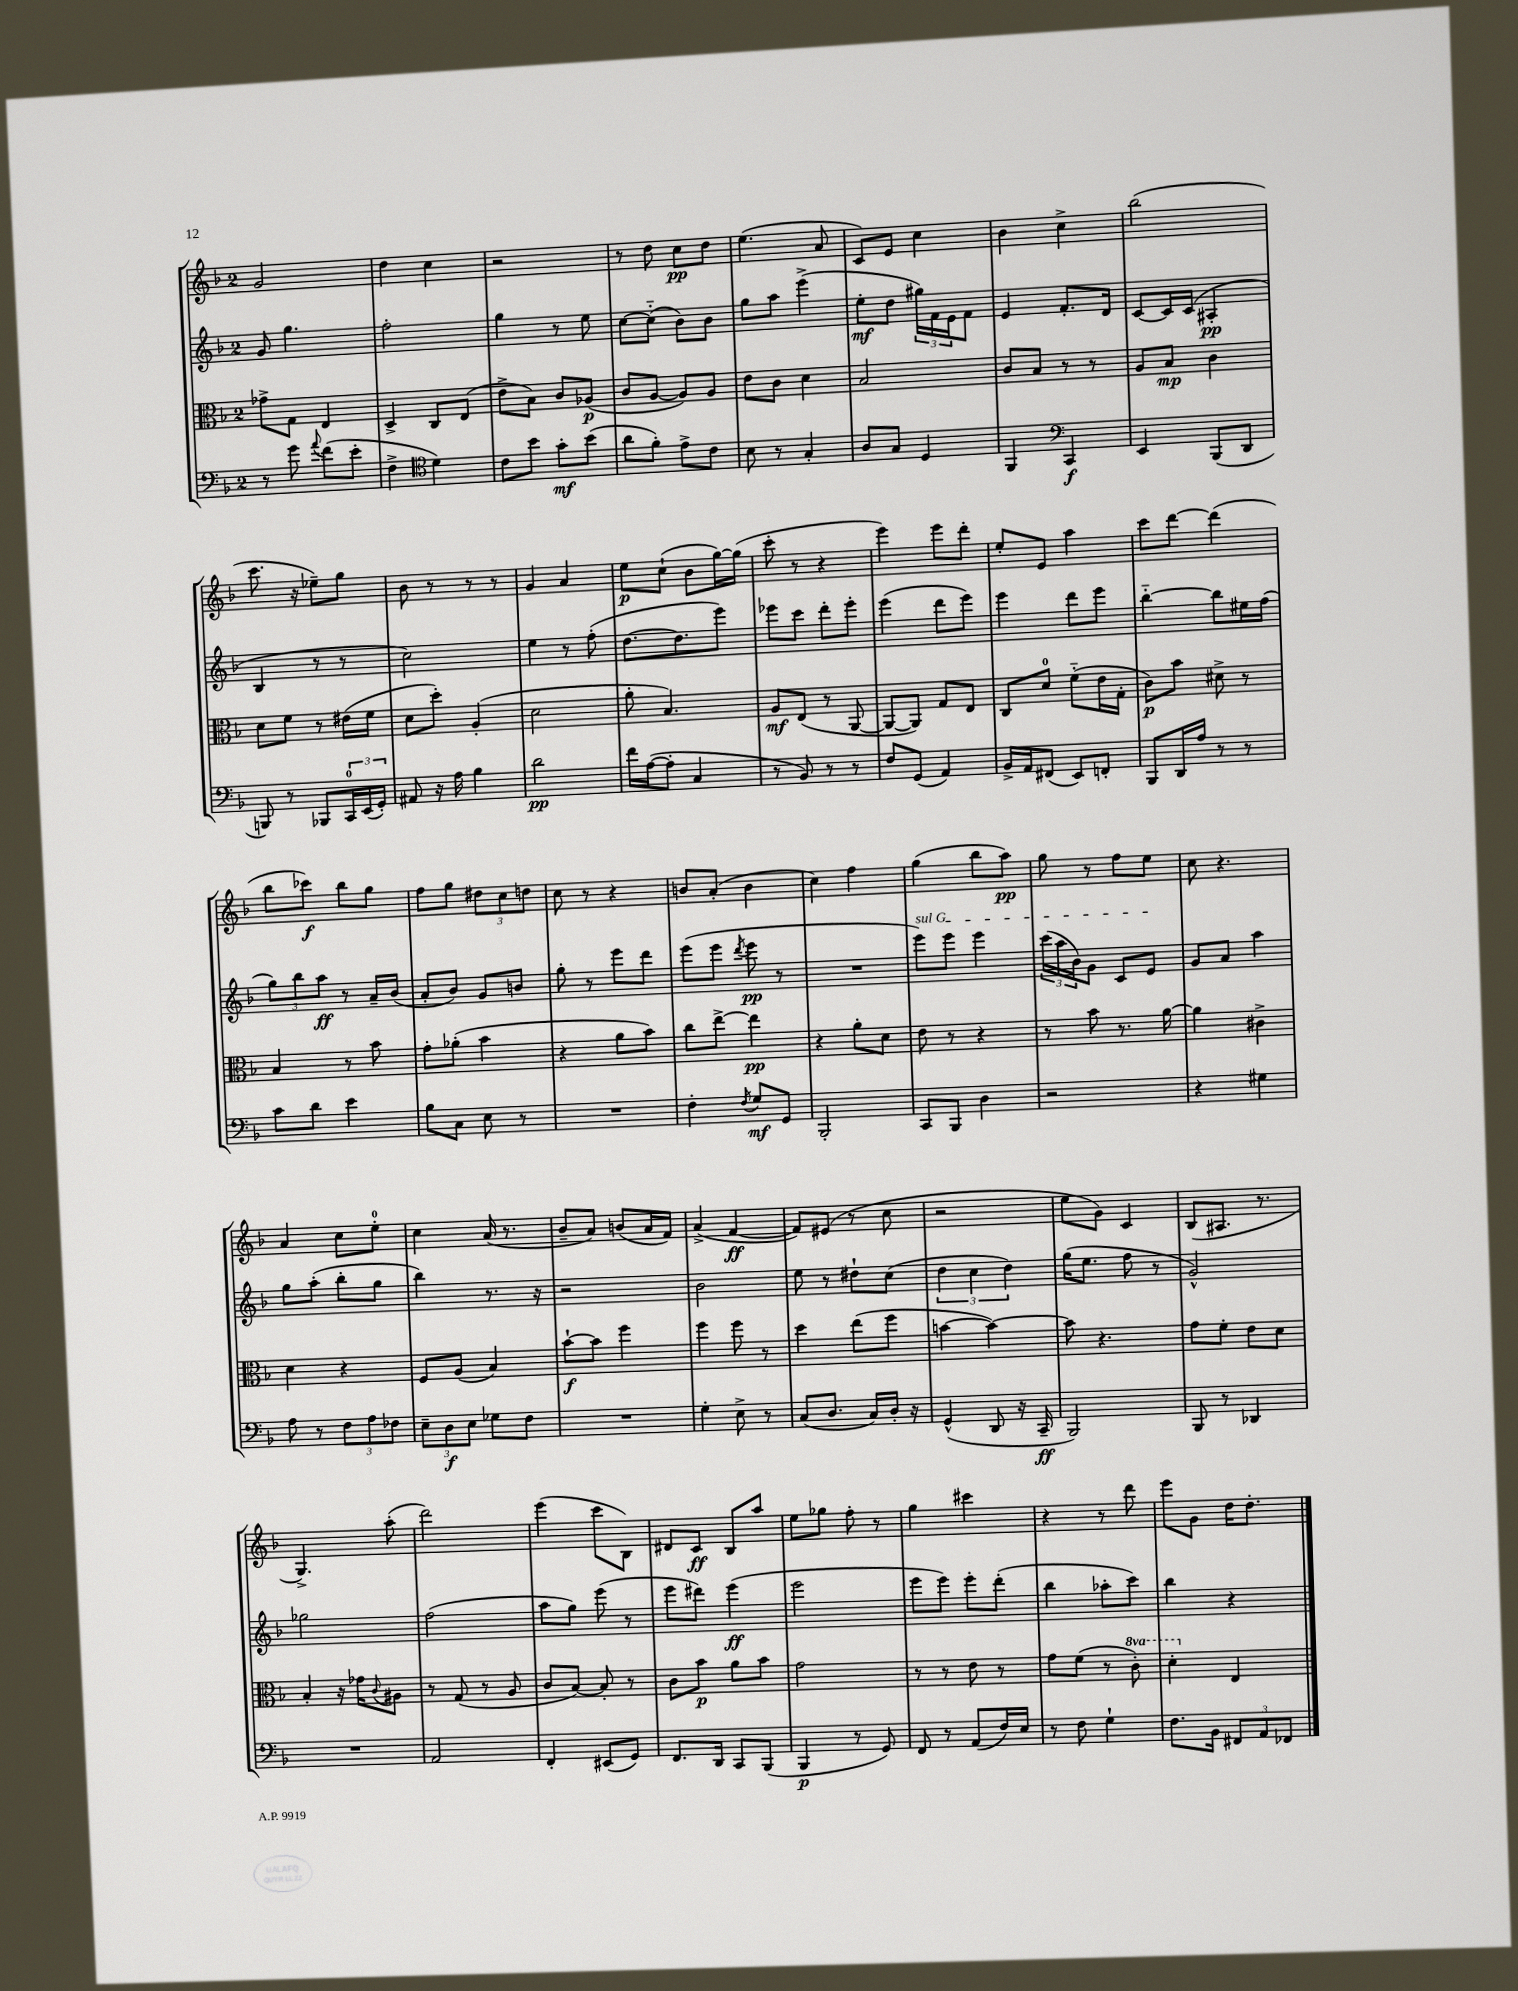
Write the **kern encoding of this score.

**kern	**kern	**kern	**kern
*staff4	*staff3	*staff2	*staff1
*clefF4	*clefC3	*clefG2	*clefG2
*k[b-]	*k[b-]	*k[b-]	*k[b-]
*M2/4	*M2/4	*M2/4	*M2/4
8r	8g-^	8g	2g
8g	8G	4.gg	.
8qqa	.	.	.
(8f	4E	.	.
8e'	.	.	.
=	=	=	=
4F^	4D^	2ff'	4dd
*clefC4	*	*	*
4d)	8C	.	4cc
.	(8E	.	.
=	=	=	=
8c	8e^	4gg	2r
8b-	8B-)	.	.
8g'	8c	8r	.
(8b-	(8A-	8ee	.
=	=	=	=
8a	8c	[8cc	8r
8f')	[8A	(8cc'~]	8dd
8e^	8A])	8b-)	8cc
8c	8A	8b-	8dd
=	=	=	=
8B-	8e	8gg	(4.ee
8r	8c	8aa	.
4G'	4d	(4eee^	.
.	.	.	8a
=	=	=	=
8A	2B-	8ee'	8c)
8G	.	8dd	8e
4D	.	24gg#)	4cc
.	.	24f	.
.	.	24e	.
.	.	8f	.
=	=	=	=
4FF	8c	4e	4b-
.	8B-	.	.
*clefF4	*	*	*
4CC	8r	8.f'	4cc^
.	8r	.	.
.	.	16d	.
=	=	=	=
4EE	8A	[8c	(2bb-
.	8B-	16c]	.
.	.	(16c	.
(8BBB-	4c	4A#'	.
8DD	.	.	.
=	=	=	=
8BBB)	8d	4B-	8.ccc
8r	8f	.	.
.	.	.	16r
8BBB-	8r	8r	8ee-~)
24CC	(16e#	8r	8gg
(24EE	.	.	.
.	16f	.	.
24GG')	.	.	.
=	=	=	=
8AA#	8d	2cc)	8b-
16r	8dd')	.	8r
16A	.	.	.
4B-	(4A'	.	8r
.	.	.	8r
=	=	=	=
2d	2d	4ee	4g
.	.	8r	4a
.	.	(8ff'	.
=	=	=	=
16f	8a'	[8.dd	8ee
([16A	.	.	.
8A']	4.B-)	.	(8cc`
.	.	8.dd]	.
4C	.	.	8b-
.	.	8eee)	[16gg)
.	.	.	(16gg]
=	=	=	=
8r	8A	8eee-	8ccc'
8BB-)	(8E	8ccc	8r
8r	8r	8ddd'	4r
8r	[8AA	8eee-'	.
=	=	=	=
8F	8AA_	(4eee	4eee)
(8GG	8AA])	.	.
4AA)	8G	8ddd	8eee
.	8E	8eee)	8ddd'
=	=	=	=
16BB-^	8C	4eee	8ee'
16AA	.	.	.
(8FF#	8d	.	8e
8EE)	(8f'~	8ddd	4aa
8FF'	16e	8eee	.
.	16G'	.	.
=	=	=	=
8BBB-	8c)	[4bb-'~	8ccc
16DD	8b-	.	[8ddd
16A	.	.	.
8r	8d#^	8bb-]	(4ddd]
8r	8r	16ee#	.
.	.	(16ff	.
=	=	=	=
8c	4B-	12gg)	8bb-
.	.	12bb-	.
8d	.	.	8ccc-)
.	.	12aa	.
4e	8r	8r	8bb-
.	8b-	16a~	8gg
.	.	(16b-	.
=	=	=	=
8B-	8g'	8a'	8ff
8C	(8a-'	8b-)	8gg
8E	4b-	8g	12dd#
.	.	.	12cc
8r	.	8b	.
.	.	.	12dd
=	=	=	=
2r	4r	8gg'	8cc
.	.	8r	8r
.	8a	8eee	4r
.	8b-)	8ddd	.
=	=	=	=
4F'	8cc	(8eee	8b
.	[8ee^	8eee	(8a'
8qF	.	8qddd	.
8G	4ee]	8eee	4b
8GG	.	8r	.
=	=	=	=
2BBB-'	4r	2r	4cc)
.	8a'	.	4ff
.	8d	.	.
=	=	=	=
8CC	8e	8eee)	(4gg
8BBB-	8r	8eee	.
4D	4r	4eee	8bb-
.	.	.	8aa)
=	=	=	=
2r	8r	(24ccc	8gg
.	.	24aa	.
.	.	24b-)	.
.	8b-	8g	8r
.	8.r	8c	8ff
.	.	8e	8ee
.	[16a	.	.
=	=	=	=
4r	4a]	8g	8cc
.	.	8a	4.r
4G#	4c#^	4aa	.
=	=	=	=
8A	4d	8gg	4a
8r	.	(8aa'	.
12F	4r	8bb-'	8cc
12A	.	.	.
.	.	8gg	8ee'
12F-	.	.	.
=	=	=	=
12E~	8F	4bb-)	4cc
12D	.	.	.
.	(8A	.	.
12E	.	.	.
8G-	4B-)	8.r	(16a
.	.	.	8.r
8F	.	.	.
.	.	16r	.
=	=	=	=
2r	[8b-`	2r	8b-~
.	8b-]	.	8a)
.	4ff	.	(8b
.	.	.	16a
.	.	.	16f)
=	=	=	=
4G'	4ff	2b-	(4a^
8E^	8ff	.	[4f
8r	8r	.	.
=	=	=	=
(8C	4dd	8ee	8f])
8.D	.	8r	(8e#
.	(8ee	8dd#`	8r
16C)	.	.	.
16D'	8ff	(8cc	8cc
16r	.	.	.
=	=	=	=
(4GG^^	[4b	6dd	2r
.	.	6cc	.
8DD	4b_)	.	.
.	.	6dd)	.
16r	.	.	.
16CC~	.	.	.
=	=	=	=
2BBB-)	8b]	(16gg	8ee
.	.	8.ee	.
.	4.r	.	8g)
.	.	8ff	4c
.	.	8r	.
=	=	=	=
8BBB-	8g	2g^^)	(8B-
8r	8f'	.	8.A#
4DD-	8e	.	.
.	.	.	8.r
.	8d	.	.
=	=	=	=
2r	4B-'	2gg-	4.G^)
.	16r	.	.
.	16g-	.	.
.	8qqc	.	.
.	8A#	.	(8aa'
=	=	=	=
2AA	8r	(2ff	2ddd)
.	(8G	.	.
.	8r	.	.
.	8A	.	.
=	=	=	=
4FF'	8c	8aa	(4eee
.	[8B-)	8gg)	.
(8EE#	8B-']	(8eee	8ccc
8GG)	8r	8r	8B-)
=	=	=	=
8.FF	8c	8eee	8d#
.	8b-	8ddd#)	8c
16DD	.	.	.
8CC	8a	(4eee	8B-
(8BBB-	8b-	.	8aa
=	=	=	=
4BBB-	2g	2eee	8ee
.	.	.	8gg-
8r	.	.	8ff'
8GG)	.	.	8r
=	=	=	=
8FF	8r	8eee	4gg
8r	8r	8eee)	.
(8AA	8e	8eee'	4ccc#
16F)	8r	(8ddd'	.
16E	.	.	.
=	=	=	=
8r	8g	4bb-	4r
8F	(8f	.	.
4G`	8r	8aa-'	8r
.	8cc')	8ccc)	8ddd
=	=	=	=
8.F	4dd'	4bb-	8eee
.	.	.	8g
16BB-	.	.	.
12FF#	4E	4r	16dd
.	.	.	8.dd'
12AA	.	.	.
12FF-	.	.	.
==	==	==	==
*-	*-	*-	*-
